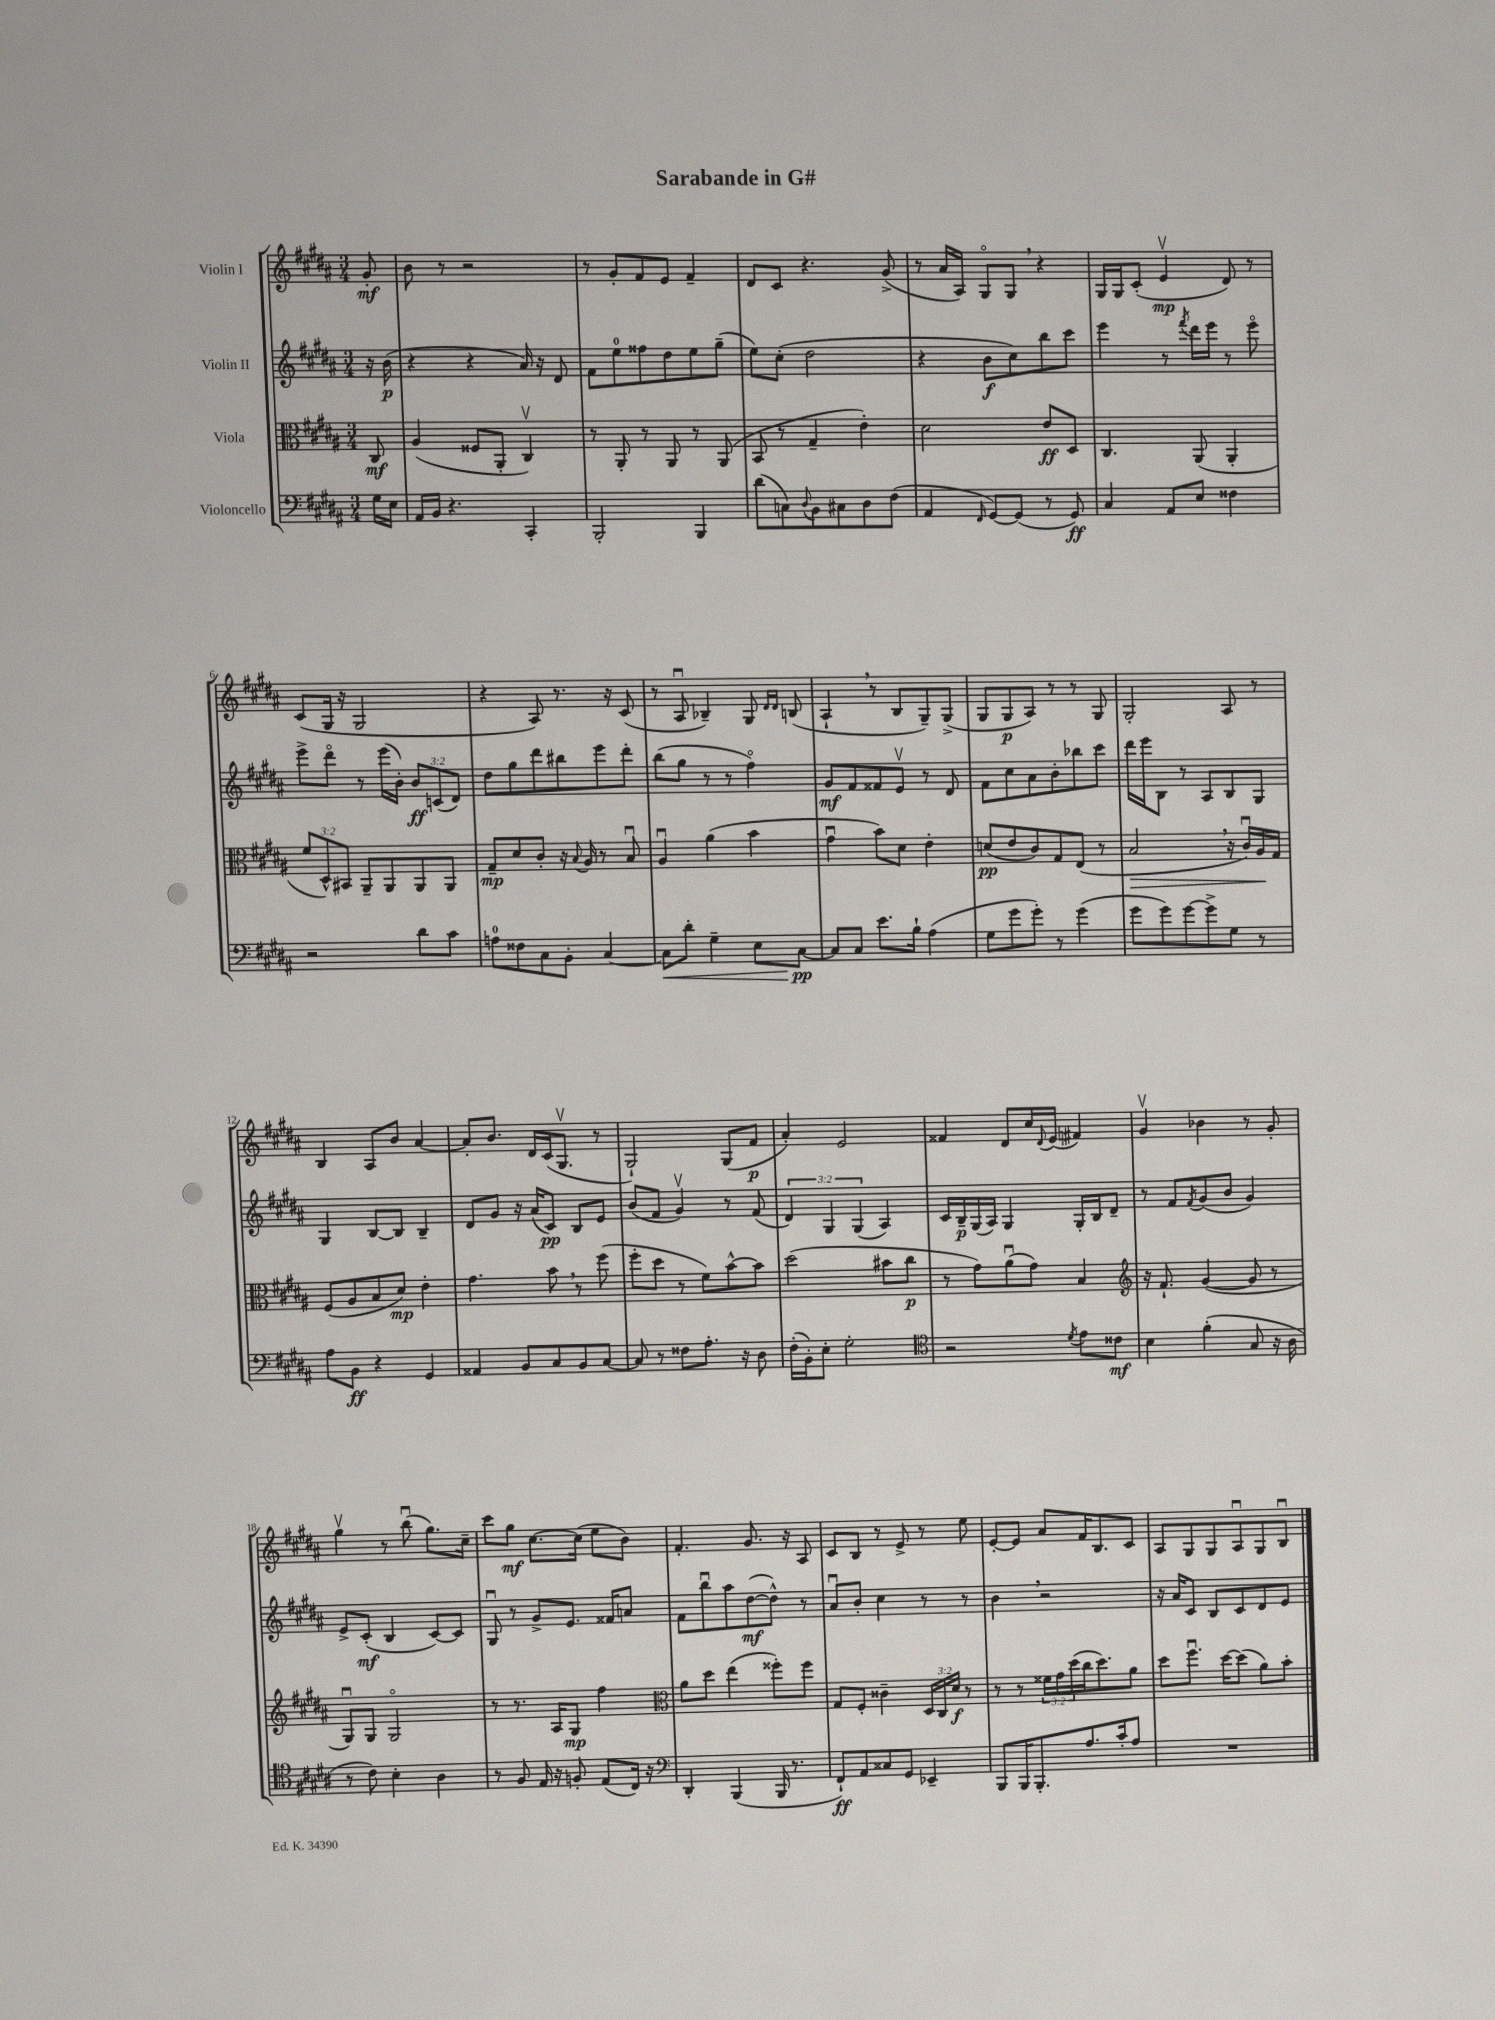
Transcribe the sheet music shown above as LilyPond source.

\header { title = "Sarabande in G#" }
<<
\new StaffGroup <<
\new Staff = "s0" \with { instrumentName = "Violin I" } {
    \clef treble \key b \major \numericTimeSignature \time 3/4 \partial 8
    gis'8-.\mf |
    b'8 r8 r2 |
    r8 gis'8-. fis'8 e'8 fis'4-- |
    dis'8 cis'8 r4. gis'8->( |
    r8 ais'16 ais16) gis8\flageolet gis8 \breathe r4 |
    gis16 gis16 cis'8-.( e'4\upbow\mp dis'8) r8 |
    cis'8( gis16 r16 gis2 |
    r4 ais8) r8. r16 cis'8( |
    r8 ais8\downbow bes4--) gis8 \grace { dis'16 dis'16 } b8( |
    ais4-! \breathe r8 b8 gis8--) gis8->( |
    gis8 gis8\p ais8) r8 r8 gis8 |
    gis2-. ais8 r8 |
    b4 ais8 b'8 ais'4~ |
    ais'8-. b'8. dis'16 cis'16( gis8.\upbow r8 |
    gis2-!) gis8( fis'8\p |
    ais'4-.) e'2 |
    fisis'4 dis'8 cis''16 \appoggiatura { dis'8 } e'16( fis'4) |
    gis'4\upbow bes'4 r8 gis'8-. |
    gis''4\upbow r8 b''8\downbow( gis''8.) cis''16-- |
    cis'''8 gis''8\mf cis''8.~ cis''16( e''8 b'8) |
    fis'4.-. gis'8. r16 ais8 |
    cis'8 b8 r8 e'8-> r8 e''8 |
    e'8~-. e'8 ais'8 fis'16 b8. cis'8 |
    ais8 gis8 gis8 ais8\downbow gis8 b8\downbow \bar "|." |
}
\new Staff = "s1" \with { instrumentName = "Violin II" } {
    \clef treble \key b \major \numericTimeSignature \time 3/4 \override Staff.TupletNumber.text = #tuplet-number::calc-fraction-text \partial 8
    r16 b'16\p( |
    r4 r4 ais'16) r16 dis'8 |
    fis'8 e''8-0 fisis''8 dis''8 e''8 gis''8--( |
    e''8) cis''8-.( dis''2 |
    r4 b'8\f cis''8) b''8 cis'''8 |
    e'''4 r8 \acciaccatura { fis'''8 } dis'''16 e'''16 r8 e'''8\flageolet |
    e'''8-> dis'''8\flageolet r8 e'''16( b'16-.) \tuplet 3/2 { b'8\ff c'8( dis'8) } |
    dis''8 gis''8 dis'''8 bis''8 e'''8 dis'''8-. |
    b''8( gis''8 r8 r8 fis''4\flageolet) |
    gis'8\mf fis'8 fisis'8 e'8\upbow r8 dis'8 |
    fis'8 cis''8 ais'8 b'8-. bes''8 cis'''8 |
    dis'''16 e'''16 b8 r8 ais8 b8 gis8 |
    gis4 b8~ b8 b4-- |
    dis'8 gis'8 r16 ais'16( cis'8\pp) b8 e'8 |
    b'8( fis'8 gis'4\upbow) r8 fis'8( |
    \tuplet 3/2 { dis'4) gis4 gis4( } ais4) |
    cis'16 b16--\p gis16( ais16) gis4 gis16-. b16 dis'8-- |
    r8 fis'8 \acciaccatura { fis'8 } gis'8( b'8 gis'4) |
    e'8-> cis'8-.\mf( b4 cis'8~) cis'8 |
    gis8\downbow r8 gis'8-> e'8. fisis'16 a'8 |
    fis'8 b''8\downbow ais''8 dis''8~\mf( dis''8-^) r8 |
    ais'8\downbow b'8-. cis''4 r8 r8 |
    b'4 \breathe r2 |
    r16 ais'16 cis'8 b8 cis'8 dis'8 e'8 \bar "|." |
}
\new Staff = "s2" \with { instrumentName = "Viola" } {
    \clef alto \key b \major \numericTimeSignature \time 3/4 \override Staff.TupletNumber.text = #tuplet-number::calc-fraction-text \partial 8
    cis8\mf |
    ais4( fisis8 ais,8-. cis4\upbow) |
    r8 ais,8-. r8 ais,8 r8 ais,8( |
    b,8 r8 gis4-- e'4-.) |
    dis'2 e'8\ff dis8 |
    cis4. ais,8( ais,4-. |
    \tuplet 3/2 { fis'8 dis8-^) bis,8 } ais,8-- ais,8 ais,8 ais,8 |
    gis8--\mp dis'8 cis'8-. r16 \appoggiatura { b8 } ais16 r8 b8\downbow |
    ais4\downbow ais'4( b'4 |
    gis'4\downbow b'8) dis'8 e'4-. |
    d'8\pp( e'8 cis'8) gis8 e8( r8 |
    b2\> \breathe r16 cis'16\downbow) ais16\! gis16 |
    fis8( ais8 b8 dis'8\mp) e'4-. |
    gis'4. b'8 \breathe r8 fis''8( |
    fis''8-. dis''8 r8 fis'8) b'8~-^ b'8 |
    dis''2( bis'8 cis''8\p |
    r8 gis'8) ais'8\downbow( gis'8) b4 |
    \clef treble r16 fis'8.-! gis'4~( gis'8 r8 |
    gis8\downbow) gis8 gis2\flageolet |
    r8 r8. ais16 gis8\mp fis''4 |
    \clef alto ais'8 dis''8 e''4( fisis''8-.) fisis''8 |
    gis8 fis8-. cisis'4-- \tuplet 3/2 { dis16 cis16 dis'16\f } r8 |
    r8 r8 \tuplet 3/2 { fisis'16 gis'16 dis''16( } cis''16 dis''8.) ais'8 |
    dis''8 fis''8.\downbow dis''16~ dis''8( ais'8) b'8-. \bar "|." |
}
\new Staff = "s3" \with { instrumentName = "Violoncello" } {
    \clef bass \key b \major \numericTimeSignature \time 3/4 \partial 8
    gis16 e16 |
    ais,16 b,16 r4. cis,4-. |
    b,,2-. b,,4 |
    dis'8( c8) \appoggiatura { dis8 } b,8 cis8 dis8 fis8( |
    ais,4 \grace { fis,16 } gis,8~) gis,8( r8 gis,8\ff) |
    cis4 ais,8 e8 fisis4 |
    r2 dis'8 cis'8 |
    a8-0 fisis8 cis8 b,8-. cis4~ |
    cis8\< dis'8-. gis4-- e8 cis8~\pp\! |
    cis8 cis8 e'8. b16-! ais4( |
    gis8 gis'8 gis'8-.) r8 gis'4( |
    gis'8 gis'8) gis'8~ gis'8-> gis8 r8 |
    ais8 b,8\ff r4 gis,4 |
    aisis,4 b,8 cis8 b,8 cis8~ |
    cis8 r8 fisis8 ais8.-. r16 dis8 |
    fis16-.( b,16-.) e8-. gis2-. |
    \clef tenor r2 \acciaccatura { dis'8 } e'8 cisis'8\mf |
    b4 fis'4-.( gis8 r16 ais16 |
    r8 cis'8) b4-. ais4 |
    r8 fis8 e16 r16 f8-. e8( cis16) r16 |
    \clef bass dis,4-. b,,4( b,,16 r8. |
    fis,8-!\ff) ais,8 cisis8 gis,8 ees,4-- |
    b,,8 b,,16 b,,8.-. ais8. cis'16-. ais8 |
    R2. \bar "|." |
}
>>
>>
